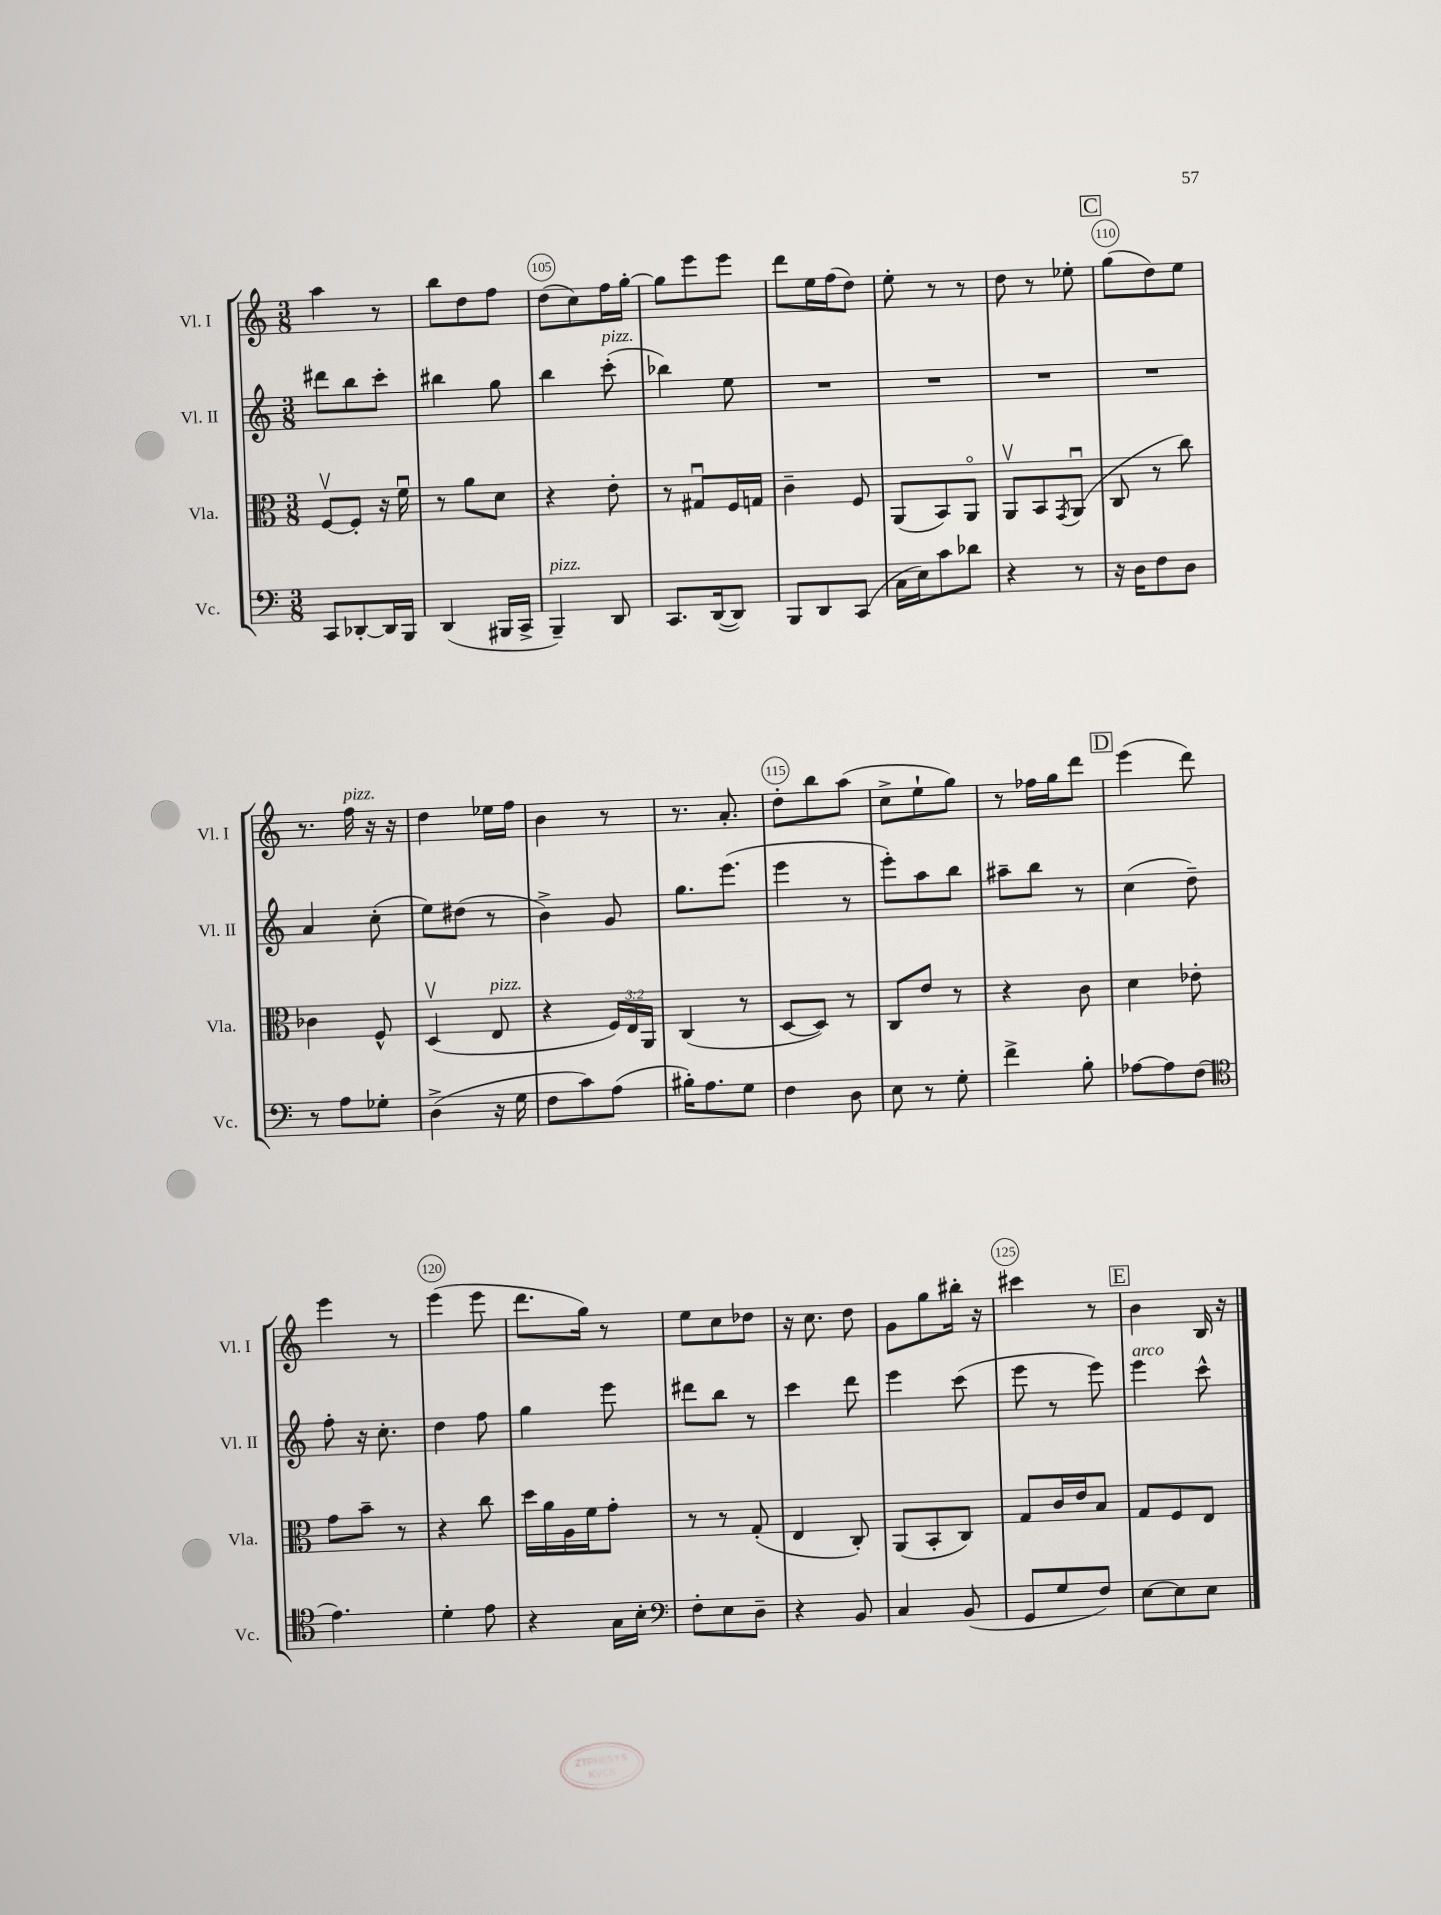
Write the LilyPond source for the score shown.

<<
\new StaffGroup <<
\new Staff = "s0" \with { instrumentName = "Vl. I" shortInstrumentName = "Vl. I" } {
    \clef treble \key c \major \numericTimeSignature \time 3/8
    a''4 r8 |
    b''8 d''8 f''8 |
    d''8( c''8) f''16 g''16~-. |
    g''8 e'''8 e'''8 |
    d'''8 e''16 f''16( d''8) |
    e''8-. r8 r8 |
    d''8 r8 ees''8-. |
    \mark \markup { \box "C" } g''8( d''8) e''8 |
    r8. f''16^\markup { \italic "pizz." } r16 r16 |
    d''4 ees''16 f''16 |
    b'4 r8 |
    r8. a'8.-. |
    d''8-. b''8 a''8( |
    c''8-> e''8-! g''8) |
    r8 fes''16 g''16 d'''8 |
    \mark \markup { \box "D" } e'''4( d'''8) |
    e'''4 r8 |
    e'''4( e'''8 |
    d'''8. g''16) r8 |
    e''8 c''8 des''8 |
    r16 c''8. d''8 |
    g'8 g''8 bis''16-. r16 |
    cis'''4 r8 |
    \mark \markup { \box "E" } b'4 b16 r16 \bar "|." |
}
\new Staff = "s1" \with { instrumentName = "Vl. II" shortInstrumentName = "Vl. II" } {
    \clef treble \key c \major \numericTimeSignature \time 3/8
    dis'''8 b''8 c'''8-. |
    bis''4 g''8 |
    b''4 c'''8-.^\markup { \italic "pizz." }( |
    bes''4) e''8 |
    R4. |
    R4. |
    R4. |
    \mark \markup { \box "C" } R4. |
    a'4 c''8-.( |
    e''8) dis''8( r8 |
    b'4->) g'8 |
    g''8. e'''8.( |
    e'''4 r8 |
    e'''8-.) a''8 b''8 |
    ais''8-- b''8 r8 |
    \mark \markup { \box "D" } c''4( d''8--) |
    f''8-. r16 c''8.-. |
    d''4 f''8 |
    g''4 e'''8 |
    dis'''8 b''8 r8 |
    c'''4 d'''8 |
    e'''4 c'''8( |
    e'''8 r8 e'''8) |
    \mark \markup { \box "E" } e'''4^\markup { \italic "arco" } c'''8-^ \bar "|." |
}
\new Staff = "s2" \with { instrumentName = "Vla." shortInstrumentName = "Vla." } {
    \clef alto \key c \major \numericTimeSignature \time 3/8 \override Staff.TupletNumber.text = #tuplet-number::calc-fraction-text
    f8~\upbow f8-. r16 f'16\downbow |
    r8 a'8 d'8 |
    r4 e'8-. |
    r8 gis8\downbow f16 g16 |
    c'4-- f8 |
    a,8( b,8) a,8\flageolet |
    a,8\upbow b,8 \acciaccatura { g,8 } a,8\downbow( |
    \mark \markup { \box "C" } c8 r8 c''8) |
    ces'4 f8-^ |
    d4\upbow( e8^\markup { \italic "pizz." } |
    r4 \tuplet 3/2 { f16) e16 a,16 } |
    c4( r8 |
    d8~ d8) r8 |
    c8 e'8 r8 |
    r4 c'8 |
    \mark \markup { \box "D" } d'4 ees'8-. |
    g'8 b'8-- r8 |
    r4 c''8 |
    d''16 a'16 a16 f'16 g'8-. |
    r8 r8 g8-.( |
    e4 c8-.) |
    a,8( b,8-. c8) |
    g8 c'16 e'16 b8 |
    \mark \markup { \box "E" } g8 f8 e8 \bar "|." |
}
\new Staff = "s3" \with { instrumentName = "Vc." shortInstrumentName = "Vc." } {
    \clef bass \key c \major \numericTimeSignature \time 3/8
    c,8 des,8~-. des,16 b,,16 |
    d,4( bis,,16 c,16-> |
    b,,4--^\markup { \italic "pizz." }) d,8 |
    c,8. d,16~( d,8) |
    b,,8 d,8 c,8( |
    c16 e16) c'8 des'8 |
    r4 r8 |
    \mark \markup { \box "C" } r16 d16 f8 d8 |
    r8 a8 ges8-. |
    d4->( r16 g16 |
    f8 c'8) a8( |
    bis16-.) a8. g8 |
    f4 d8 |
    e8 r8 g8-. |
    f'4-> b8-. |
    \mark \markup { \box "D" } aes8~ aes8 f8( |
    \clef tenor e'4.) |
    d'4-. e'8 |
    r4 g16 b16-. |
    \clef bass f8-. e8 d8-- |
    r4 b,8 |
    c4 b,8( |
    g,8 g8 f8) |
    \mark \markup { \box "E" } e8~ e8 e8 \bar "|." |
}
>>
>>
\layout { \context { \Score currentBarNumber = #103 \override BarNumber.break-visibility = ##(#f #t #t) barNumberVisibility = #(every-nth-bar-number-visible 5) \override BarNumber.stencil = #(make-stencil-circler 0.1 0.3 ly:text-interface::print) } }
